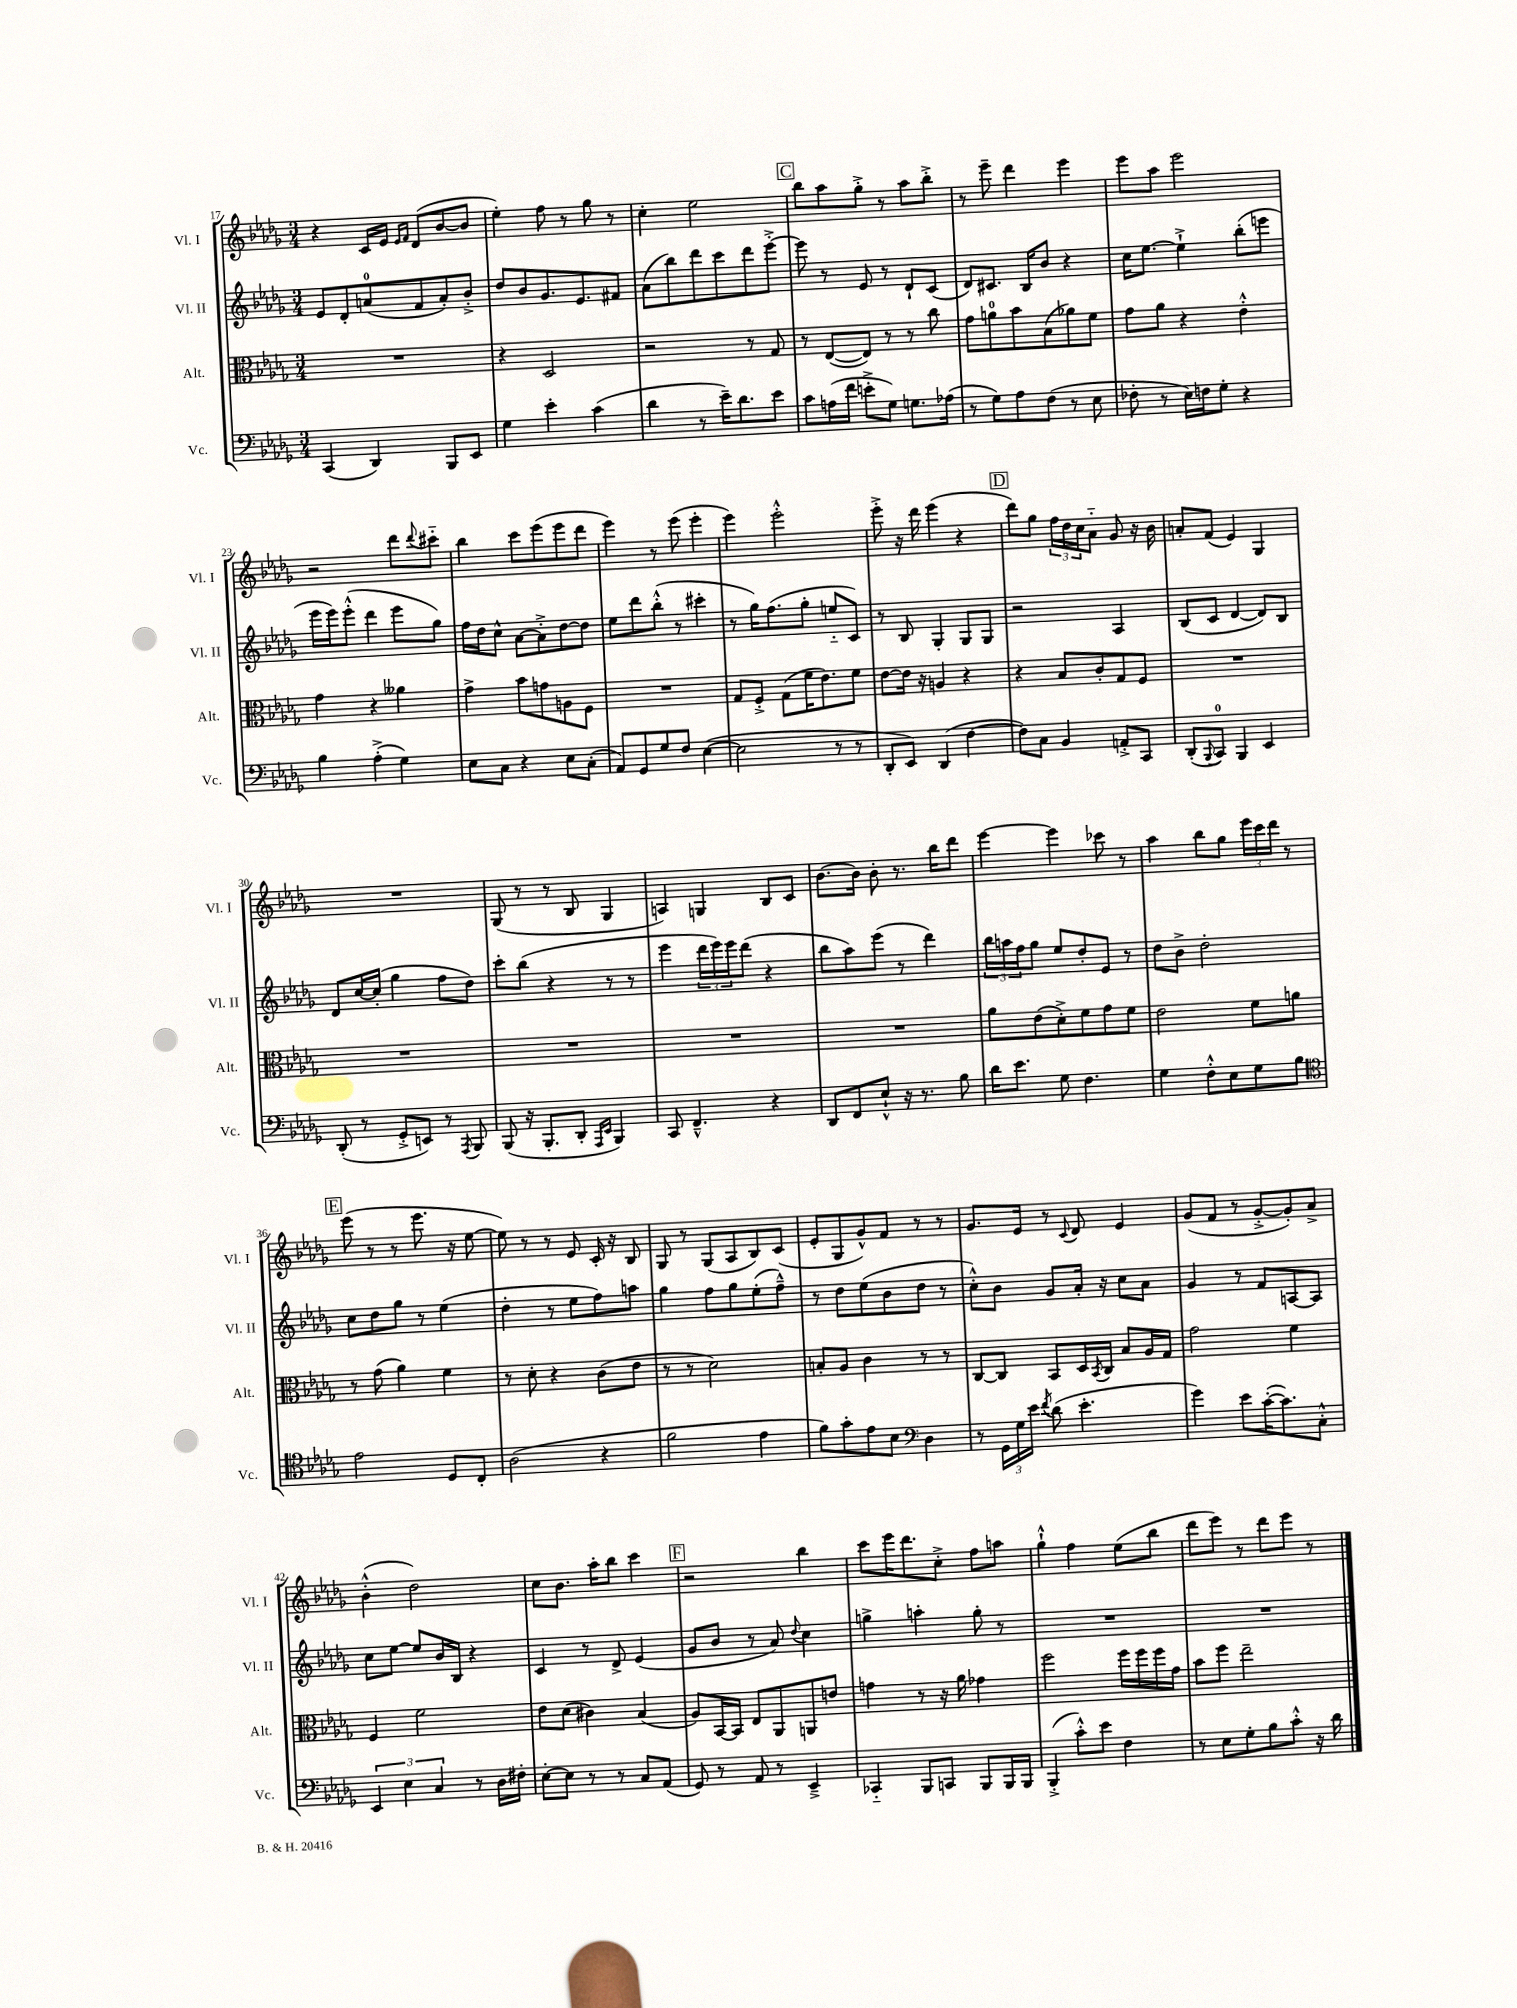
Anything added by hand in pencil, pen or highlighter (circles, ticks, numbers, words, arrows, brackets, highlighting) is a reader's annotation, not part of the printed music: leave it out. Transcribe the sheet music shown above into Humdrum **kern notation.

**kern	**kern	**kern	**kern
*staff4	*staff3	*staff2	*staff1
*clefF4	*clefC3	*clefG2	*clefG2
*k[b-e-a-d-g-]	*k[b-e-a-d-g-]	*k[b-e-a-d-g-]	*k[b-e-a-d-g-]
*M3/4	*M3/4	*M3/4	*M3/4
(4CC	2.r	8e-	4r
.	.	8d-'	.
4DD-)	.	(8a	16c
.	.	.	16e-
.	.	.	16qqe-
.	.	.	16qqf
.	.	8f	(8d-
8BBB-	.	8a')	[8b-
8EE-	.	8b-'^	8b-]
=	=	=	=
4G-	4r	8dd-	4ee-')
.	.	8b-	.
4e-'	2D-	8.g-	8ff
.	.	.	8r
.	.	8.e-	.
(4c	.	.	8gg-
.	.	8f#	8r
=	=	=	=
4d-	2r	(8a-	4cc'
.	.	8bb-)	.
8r	.	8ddd-	2ee-
16e-~)	.	8ccc	.
8.d-	.	.	.
.	8r	8ddd-	.
8e-	8G-	[8eee-'^	.
=	=	=	=
8c	8r	8eee-]	8bb-
(16A	([8E-	8r	8aa-
16f	.	.	.
8e'^	8E-])	8e-	8gg-'^
8G-)	8r	8r	8r
8.G	8r	8d-`	8aa-
.	8cc	(8c	8bb-'^
(16A-	.	.	.
=	=	=	=
8r	8g-	8d-)	8r
8G-)	8a	8.c#	8eee-~
8A-	8b-	.	4ddd-
.	.	16B-	.
(8F	(8B-	8b-	.
8r	8a-)	4r	4eee-
8E-	8f	.	.
=	=	=	=
8F-'	8g-	16cc	8eee-
.	.	[8.ee-	.
8r	8a-	.	8aa-
16E-)	4r	4ee-`^]	2eee-
16F	.	.	.
8G-'	.	.	.
4r	4e-'^^	(8bb-'	.
.	.	8eee	.
=	=	=	=
4B-	4g-	16eee-	2r
.	.	16eee-)	.
.	.	(8eee-'^^	.
(4A-'^	4r	4ddd-	.
4G-)	4a--	8eee-	8ddd-
.	.	.	8qqddd-
.	.	8gg-)	8ccc#'~
=	=	=	=
8E-	4g-^	16ff	4bb-
.	.	16dd-	.
8C	.	8cc^^	.
4r	8b-	[8a-	8ccc
.	8g	8a-'^]	(8eee-
8E-	8A	[8dd-	8eee-
(8C'	8F	8dd-]	8ddd-
=	=	=	=
8AA-)	2.r	8ee-	4eee-)
8GG-	.	8ddd-	.
8G-	.	(8bb-'^^	8r
8F	.	8r	(8eee-
([4E-	.	4ccc#'	4eee-'
=	=	=	=
2E-]	8G-	8r	4eee-)
.	8F'^	16gg-)	.
.	.	(8.ff	.
.	(8G-	.	2eee-'^^
.	16f	8gg-'	.
.	8.e-)	.	.
8r	.	8ee'~	.
8r	8f	8c)	.
=	=	=	=
8DD-'	[8e-	8r	8eee-'^
8EE-)	16e-]	8B-	16r
.	16r	.	16ddd-
(4DD-	4A	4G-'	(4eee-
[4F	4r	8G-	4r
.	.	8G-	.
=	=	=	=
8F])	4r	2r	8ddd-)
8C	.	.	8gg-
4BB-	8B-	.	24ff
.	.	.	24dd-
.	.	.	24cc
.	8c'	.	8a-'~
8AA'^	8G-	4A-	8g-
8CC	8F	.	16r
.	.	.	16b-
=	=	=	=
(8DD-'	2.r	(8B-	8a'
8qqBBB-	.	.	.
8CC)	.	8c	(8f
4BBB-	.	[4d-	4e-)
4EE-	.	8d-])	4G-
.	.	8B-	.
=	=	=	=
(8DD-'	2.r	8d-	2.r
8r	.	[16cc	.
.	.	(16cc']	.
8GG-'^	.	4gg-	.
8EE)	.	.	.
8r	.	8ff	.
8qAAA-	.	.	.
8BBB-	.	8dd-)	.
=	=	=	=
(8BBB-	2.r	8ccc'	(8G-
16r	.	(8bb-	8r
8.BBB-'	.	.	.
.	.	4r	8r
8DD-'	.	.	8B-
16qqAAA-	.	.	.
16qqEE-	.	.	.
4BBB-)	.	8r	4G-
.	.	8r	.
=	=	=	=
8CC	2.r	4eee-	4A)
4.FF~^^	.	.	.
.	.	24ddd-	4G
.	.	24eee-)	.
.	.	24eee-	.
.	.	(8ddd-	.
4r	.	4r	8B-
.	.	.	8c
=	=	=	=
8DD-	2.r	8bb-	[8.b-
8FF	.	8aa-)	.
.	.	.	16b-]
8E-`^^	.	(8eee-	8b-'
16r	.	8r	8.r
8.r	.	.	.
.	.	4ddd-)	.
.	.	.	16bb-
8B-	.	.	8ddd-
=	=	=	=
16d-	8a-	24bb-	[4eee-
.	.	24aa	.
8.e-	.	.	.
.	.	24ff	.
.	(8e-	8gg-	.
8G-	8d-'^)	8ee-	4eee-]
4.F	8f	8dd-'	.
.	8g-	8e-	8ccc-
.	8f	8r	8r
=	=	=	=
4G-	2e-	8dd-	4aa-
.	.	8b-^	.
8F'^^	.	2dd-'	8bb-
8E-	.	.	8gg-
8G-	8f	.	24eee-
.	.	.	24ccc
.	.	.	24ddd-
8B-	8a	.	8r
=	=	=	=
*clefC4	*	*	*
2e-	8r	8cc	(8eee-
.	(8g-	8dd-	8r
.	4a-)	8gg-	8r
.	.	8r	8.eee-
8D-	4f	(4ee-	.
.	.	.	16r
8C'	.	.	[8ee-
=	=	=	=
(2A-	8r	4dd-'	8ee-])
.	8d-'	.	8r
.	4r	8r	8r
.	.	8ee-	8e-
4r	(8c	8ff)	16c'
.	.	.	16r
.	8e-	8aa	8B-
=	=	=	=
2f	8r	4gg-	8G-
.	8r	.	8r
.	2d-)	8ff	(8G-
.	.	8gg-	8A-
4e-	.	(8ee-'	8B-)
.	.	8ff~^^)	(8c
=	=	=	=
8f)	8B'	8r	8e-'
8g-'	8A-	8dd-	8G-
8e-	4c	(8ee-	8g-^^)
8B-	.	8b-	8f
*clefF4	*	*	*
4D-	8r	8dd-	8r
.	8r	8r	8r
=	=	=	=
8r	[8C	8cc'^^)	8.g-
24GG-	8C]	8b-	.
24G-	.	.	.
.	.	.	16e-
24e-	.	.	.
8qf	.	.	.
(8d-	8BB-	8g-	8r
.	.	.	8qqc
4.e-'	16D-	16a-'	8d-
.	8qBB-	.	.
.	16C	16r	.
.	8B-	8cc	4e-
.	16A-	8a-	.
.	16G-	.	.
=	=	=	=
4g-)	2g-	4g-	(8g-
.	.	.	8f
8e-	.	8r	8r
([16c'	.	8f	[8g-'^
8.c])	.	.	.
.	4f	[8A	8g-'])
8C'^^	.	8A]	8a-^
=	=	=	=
6EE-	4F	8cc	(4b-'^^
.	.	[8ee-	.
6E-	.	.	.
.	2f	8ee-]	2dd-)
6C	.	.	.
.	.	16b-	.
.	.	16B-	.
8r	.	4r	.
16D-	.	.	.
16F#'	.	.	.
=	=	=	=
[8E-'	8e-	4c	8cc
8E-]	(8d-	.	8.b-
8r	4c#)	8r	.
.	.	.	16aa-'
8r	.	8d-^	8bb-
8C	(4B-	(4e-	4ccc
(8AA-	.	.	.
=	=	=	=
8GG-)	8A-)	8g-	2r
8r	[16BB-	8b-	.
.	16BB-]	.	.
8AA-	8E-	8r	.
8r	8AA-	8a-)	.
.	.	8qqdd-	.
4EE-~^	8AA	4cc	4bb-
.	8e	.	.
=	=	=	=
4CC-'~	4g	4gg^	8ccc
.	.	.	16eee-
.	.	.	8.ddd-
8BBB-	8r	4aa'	.
8CC	16r	.	8cc'^
.	16a-	.	.
8BBB-	4g-	8gg'	8ff
16BBB-	.	8r	8aa
16BBB-	.	.	.
=	=	=	=
(4BBB-'^	2ff	2.r	4gg-`^^
8c'^^)	.	.	4ff
8e-	.	.	.
4F	16ff	.	(8ee-
.	16ff	.	.
.	16ff	.	8bb-
.	16g-	.	.
=	=	=	=
8r	8b-	2.r	8ddd-
8E-	8ff	.	8eee-)
8G-'	2ee-~	.	8r
8B-	.	.	8ddd-
8c'^^	.	.	8eee-
16r	.	.	8r
16d-	.	.	.
==	==	==	==
*-	*-	*-	*-
